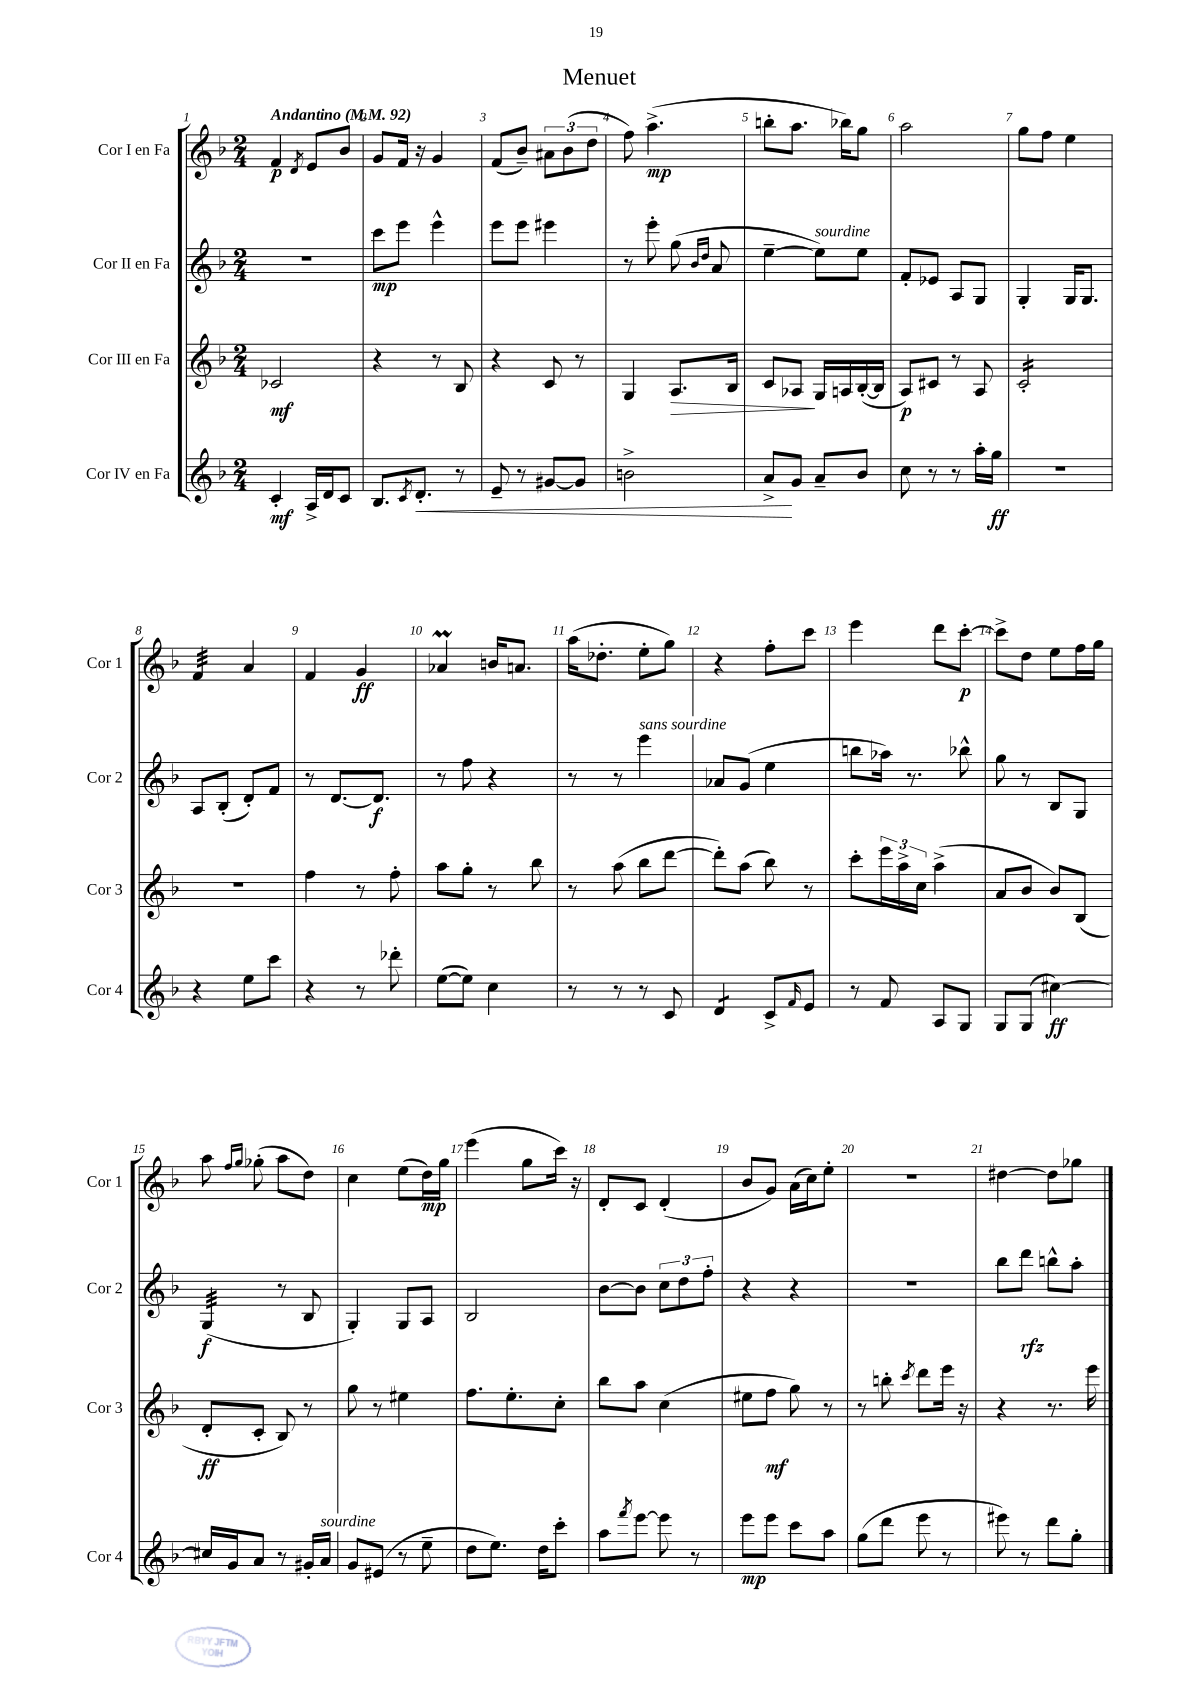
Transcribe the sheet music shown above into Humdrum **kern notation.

**kern	**kern	**kern	**kern
*staff4	*staff3	*staff2	*staff1
*clefG2	*clefG2	*clefG2	*clefG2
*k[b-]	*k[b-]	*k[b-]	*k[b-]
*M2/4	*M2/4	*M2/4	*M2/4
*MM92	*MM92	*MM92	*MM92
4c'	2c-	2r	4f
.	.	.	8qd
16A^	.	.	8e
16d	.	.	.
8c	.	.	8b-
=	=	=	=
8.B-	4r	8ccc	8g
.	.	8eee	16f
8qc	.	.	.
8.d'	.	.	16r
.	8r	4eee^^	4g
8r	8B-	.	.
=	=	=	=
8e~	4r	8eee	(8f
8r	.	8eee	8b-~)
[8g#	8c	4eee#	12a#
.	.	.	(12b-
8g#]	8r	.	.
.	.	.	12dd
=	=	=	=
2b^	4G	8r	8ff)
.	.	8eee'	(4.aa^
.	8.A	(8gg	.
.	.	16qqb-	.
.	.	16qqdd	.
.	.	8a	.
.	16B-	.	.
=	=	=	=
8a^	8c	[4ee~	8bb'
8g	8A-	.	8.aa
8a~	16G	8ee])	.
.	16A	.	16bb-)
8b-	([16B-'	8ee	8gg
.	16B-]	.	.
=	=	=	=
8cc	8A)	8f'	2aa
8r	8c#	8e-	.
8r	8r	8A	.
16aa'	8A	8G	.
16gg	.	.	.
=	=	=	=
2r	2c'	4G'	8gg
.	.	.	8ff
.	.	16G	4ee
.	.	8.G	.
=	=	=	=
4r	2r	8A	4f
.	.	(8B-'	.
8ee	.	8d')	4a
8ccc	.	8f	.
=	=	=	=
4r	4ff	8r	4f
.	.	[8.d	.
8r	8r	.	4g
.	.	8.d]	.
8ddd-'	8ff'	.	.
=	=	=	=
([8ee	8aa	8r	4a-
8ee])	8gg'	8ff	.
4cc	8r	4r	16b
.	.	.	8.a
.	8bb-	.	.
=	=	=	=
8r	8r	8r	(16aa
.	.	.	8.dd-'
8r	(8aa	8r	.
8r	8bb-	4eee	8ee'
8c	[8ddd	.	8gg)
=	=	=	=
4d	8ddd'])	8a-	4r
.	(8aa	(8g	.
8c^	8bb-)	4ee	8ff'
16qqf	.	.	.
8e	8r	.	8ccc
=	=	=	=
8r	8ccc'	8bb	4eee
8f	24eee	16aa-)	.
.	24aa^	.	.
.	.	8.r	.
.	24cc	.	.
8A	(4aa^	.	8ddd
8G	.	8bb-^^	[8ccc'
=	=	=	=
8G	8a	8gg	8ccc^]
(8G	8b-	8r	8dd
[4cc#)	8b-)	8B-	8ee
.	(8B-	8G	16ff
.	.	.	16gg
=	=	=	=
16cc#]	8d'	(4G	8aa
16g	.	.	.
.	.	.	16qqff
.	.	.	16qqgg
8a	8c'	.	(8gg-'
8r	8B-)	8r	8aa
16g#'	8r	8B-	8dd)
16a	.	.	.
=	=	=	=
8g	8gg	4G')	4cc
(8e#	8r	.	.
8r	4ee#	8G	(8ee
8ee~	.	8A	16dd)
.	.	.	16gg
=	=	=	=
8dd	8.ff	2B-	(4eee
8.ee)	.	.	.
.	8.ee'	.	.
.	.	.	8gg
16dd	.	.	.
8ccc'	8cc'	.	16ccc)
.	.	.	16r
=	=	=	=
8aa	8bb-	[8b-	8d'
8qfff	.	.	.
[8eee	8aa	8b-]	8c
8eee]	(4cc	12cc	(4d'
.	.	12dd	.
8r	.	.	.
.	.	12ff'	.
=	=	=	=
8eee	8ee#	4r	8b-
8eee	8ff	.	8g)
8ccc	8gg)	4r	(16a
.	.	.	16cc)
8aa	8r	.	8ee'
=	=	=	=
(8gg	8r	2r	2r
8ddd	8bb'	.	.
.	8qccc	.	.
8eee	8ddd	.	.
8r	16eee	.	.
.	16r	.	.
=	=	=	=
8eee#)	4r	8bb-	[4dd#
8r	.	8ddd	.
8ddd	8.r	8bb^^	8dd#]
8gg'	.	8aa'	8gg-
.	16eee	.	.
==	==	==	==
*-	*-	*-	*-
